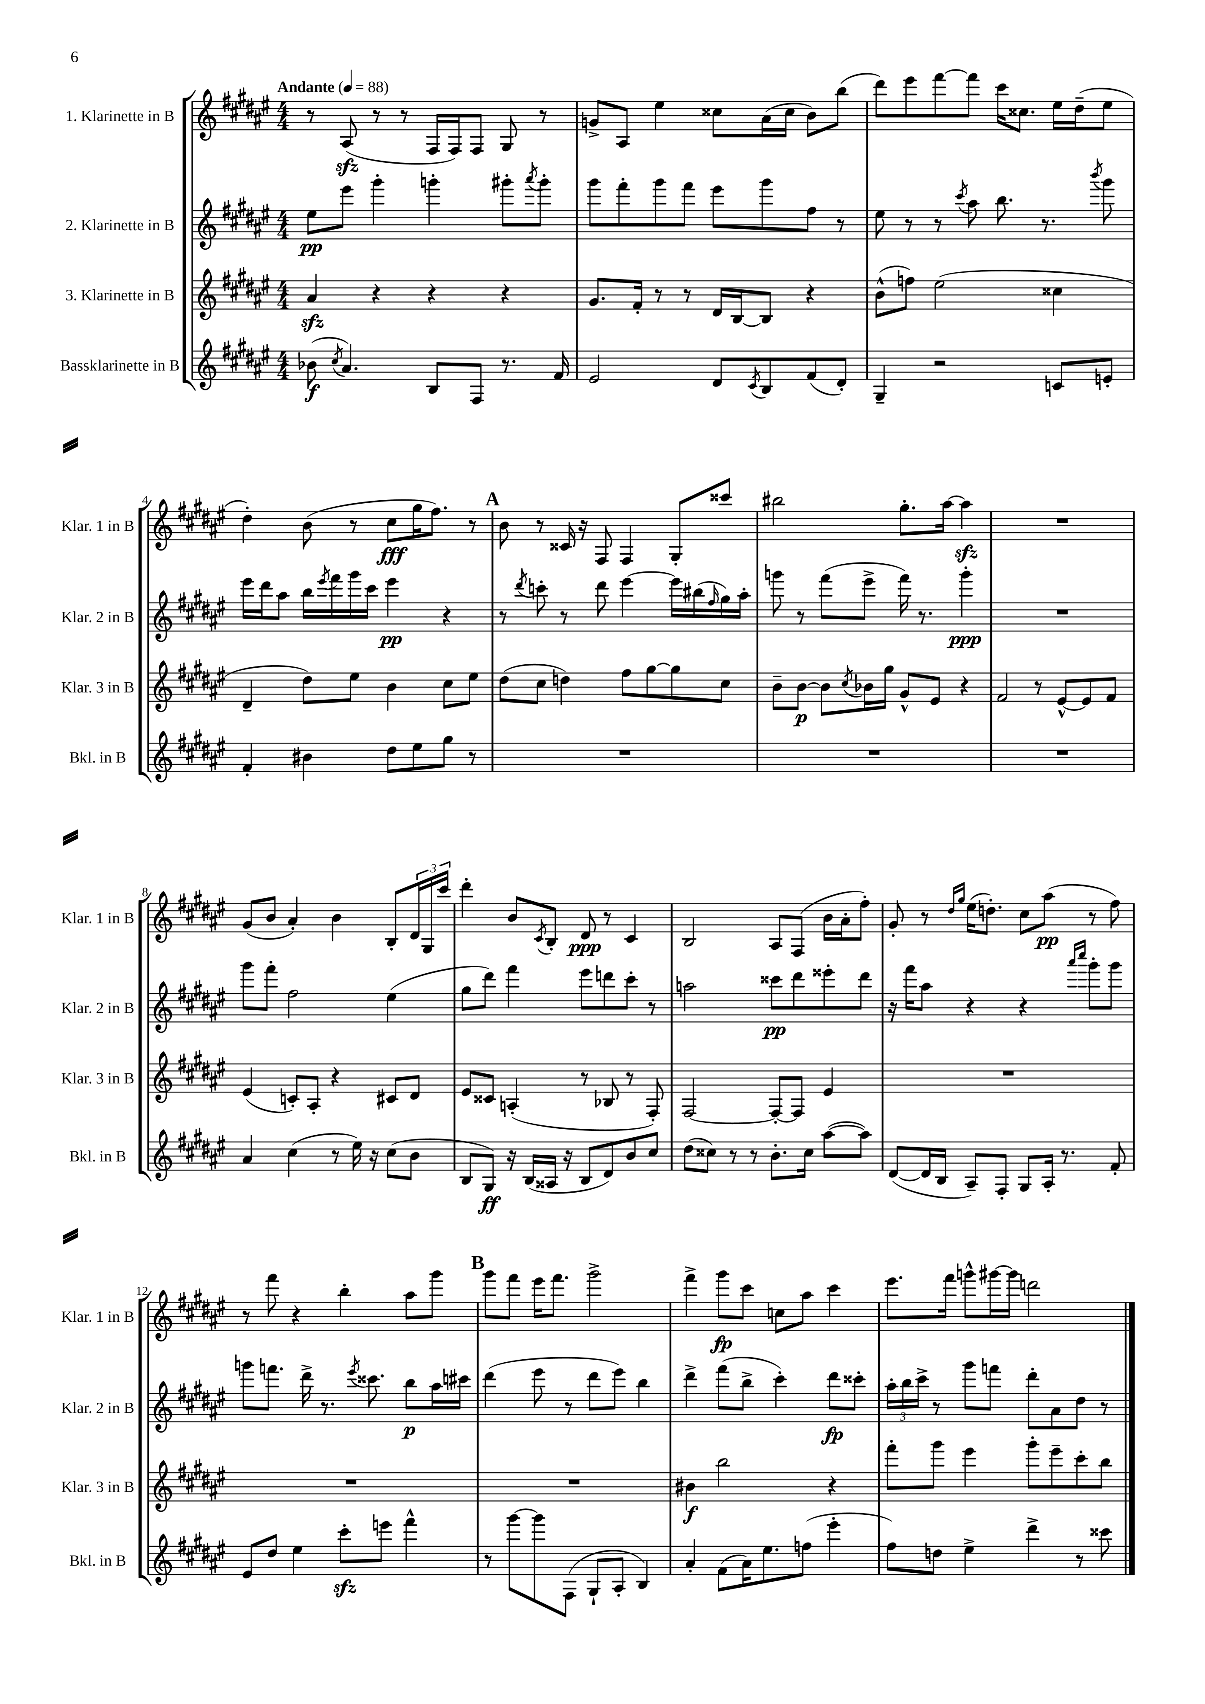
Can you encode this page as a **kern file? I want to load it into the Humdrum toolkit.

**kern	**kern	**kern	**kern
*staff4	*staff3	*staff2	*staff1
*clefG2	*clefG2	*clefG2	*clefG2
*k[f#c#g#d#a#e#]	*k[f#c#g#d#a#e#]	*k[f#c#g#d#a#e#]	*k[f#c#g#d#a#e#]
*M4/4	*M4/4	*M4/4	*M4/4
*MM88	*MM88	*MM88	*MM88
(8b-\	4a#/	8ee#\L	8r
8qcc#/	.	.	.
4.a#/)	.	8eee#\J	(8A#/
.	4r	4ggg#'\	8r
.	.	.	8r
8B/L	4r	4ggg'\	16F#/LL
.	.	.	16F#/J)
8F#/J	.	.	8F#/J
8.r	4r	8ggg#'\L	8G#/
.	.	8qaaa#/	.
.	.	8ggg#'\J	8r
16f#/	.	.	.
=	=	=	=
2e#/	8.g#/L	8ggg#\L	8g^/L
.	.	8fff#'\	8A#/J
.	16f#'/Jk	.	.
.	8r	8ggg#\	4ee#\
.	8r	8fff#\J	.
8d#/L	16d#/LL	8eee#\L	8cc##\L
.	[16B/J	.	.
8qc#/	.	.	.
8B/	8B/]J	8ggg#\	(16a#\L
.	.	.	16cc##\JJ
(8f#/	4r	8ff#\J	8b\L)
8d#'/J)	.	8r	(8bb\J
=	=	=	=
4G#~/	(8b^^\L	8ee#\	8ddd#\L)
.	8ff\J)	8r	8eee#\
2r	(2ee#\	8r	[8fff#\
.	.	8qccc#/	.
.	.	8aa#\	8fff#\]J
.	.	8.bb\	16ccc#\LK
.	.	.	8.cc##\J
.	.	8.r	.
8c/L	4cc##\	.	16ee#\LL
.	.	.	(16dd#~\J
.	.	8qbbb/	.
8e'/J	.	8ggg#\	8ee#\J
=	=	=	=
4f#'/	4d#~/	16eee#\LL	4dd#'\)
.	.	16ddd#\J	.
.	.	8aa#\J	.
4b#\	8dd#\L)	16bb\LL	(8b\
.	.	8qeee#/	.
.	.	16fff#\	.
.	8ee#\J	16ggg#\	8r
.	.	16ccc#\JJ	.
8dd#\L	4b\	4eee#\	8cc#\L
8ee#\	.	.	16gg#\K
.	.	.	8.ff#\J)
8gg#\J	8cc#\L	4r	.
8r	8ee#\J	.	8r
=	=	=	=
1r	(8dd#\L	8r	8b\
.	.	8qddd#/	.
.	8cc#\J	8ccc'\	8r
.	4dd\)	8r	16c##/
.	.	.	16r
.	.	8ddd#\	8F#/
.	8ff#\L	[4eee#\	4F#/
.	[8gg#\	.	.
.	8gg#\]	16eee#\]LL	8G#'/L
.	.	(16bb#\	.
.	.	16qqff#/	.
.	8cc#\J	16gg#\)	8ccc##/J
.	.	16aa#'\JJ	.
=	=	=	=
1r	8b~\L	8ggg\	2bb#\
.	[8b\J	8r	.
.	8b\]L	(8fff#\L	.
.	8qcc#/	.	.
.	16b-\L	8eee#^\J	.
.	16gg#\JJ	.	.
.	8g#^^/L	16fff#\)	8.gg#'\L
.	.	8.r	.
.	8e#/J	.	.
.	.	.	[16aa#\Jk
.	4r	4ggg'\	4aa#\]
=	=	=	=
1r	2f#/	1r	1r
.	8r	.	.
.	[8e#^^/L	.	.
.	8e#/]	.	.
.	8f#/J	.	.
=	=	=	=
4a#/	(4e#/	8ggg#\L	(8g#/L
.	.	8fff#'\J	8b/J
(4cc#\	8c'/L)	2ff#\	4a#'/)
.	8A#'/J	.	.
8r	4r	.	4b\
16ee#\)	.	.	.
16r	.	.	.
(8cc#\L	8c#/L	(4ee#\	8B'/L
8b\J	8d#/J	.	24d#/L
.	.	.	24G#/
.	.	.	24ccc#/JJ
=	=	=	=
8B/L	8e#/L	8gg#\L	4ddd#'\
8G#/J)	8c##/J	8ddd#\J)	.
16r	(4A'/	4fff#\	8b/L
(16B/LL	.	.	.
.	.	.	8qc#/
16A##/JJ	.	.	8B'/J
16r	.	.	.
8B/L	8r	8eee#\L	8d#/
8d#/)	8B-/	8ddd\	8r
8b/	8r	8ccc#'\J	4c#/
8cc#/J	8F#'/)	8r	.
=	=	=	=
(8dd#\L	[2F#/	2aa\	2B/
8cc##\J)	.	.	.
8r	.	.	.
8r	.	.	.
8.b'\L	8F#'/_L	8ccc##\L	8A#/L
.	8F#/]J	8ddd#\	(8F#/J
16cc##\Jk	.	.	.
([8aa#\L	4e#/	8eee##'\	16b\LL
.	.	.	16a#'\J
8aa#\]J)	.	8ddd#\J	8ff#'\J)
=	=	=	=
([8d#/L	1r	16r	8g#'/
.	.	16fff#\LK	.
16d#/]L	.	8aa#\J	8r
16B/JJ	.	.	.
.	.	.	16qqdd#/LL
.	.	.	16qqgg#/JJ
8A#~/L)	.	4r	(16ee#\LK
.	.	.	8.dd'\J)
8F#'/J	.	.	.
8G#/L	.	4r	8cc#\L
16A#'/Jk	.	.	(8aa#\J
8.r	.	.	.
.	.	16qqaaa#/LL	.
.	.	16qqcccc#/JJ	.
.	.	8ggg#'\L	8r
8f#'/	.	8ggg#\J	8ff#\)
=	=	=	=
8e#/L	1r	8ggg\L	8r
8dd#/J	.	8.fff\J	8fff#\
4ee#\	.	.	4r
.	.	16ddd#^\	.
.	.	8.r	.
8ccc#'\L	.	.	4bb'\
.	.	8qeee#/	.
.	.	8.ccc##\	.
8eee\J	.	.	.
4fff#^^\	.	8bb\L	8aa#\L
.	.	16aa#\L	8ggg#\J
.	.	16ccc#\JJ	.
=	=	=	=
8r	1r	(4ddd#\	8ggg#\L
[8ggg#\L	.	.	8fff#\J
8ggg#\]	.	8eee#\	16eee#\LK
.	.	.	8.fff#\J
(8F#\J	.	8r	.
8G#`/L	.	8ddd#\L	2ggg#^\
8A#'/J	.	8eee#\J)	.
4B/)	.	4bb\	.
=	=	=	=
4a#'/	4b#\	4ddd#^\	4fff#^\
(8f#\L	2bb\	(8fff#\L	8ggg#\L
16a#\K)	.	8bb^\J	8ccc#\J
8.ee#\	.	.	.
.	.	4ccc#'\)	8cc\L
(8ff\J	.	.	8aa#\J
4eee#'\	4r	8ddd#\L	4ccc#\
.	.	8ccc##'\J	.
=	=	=	=
8ff#\L)	8fff#'\L	24aa#'\LL	8.eee#\L
.	.	24bb\	.
.	.	24ccc#^\JJ	.
8dd\J	8ggg#\J	8r	.
.	.	.	16fff#\Jk
4ee#^\	4eee#\	8ggg#\L	8ggg^^\L
.	.	8fff\J	[16ggg#\L
.	.	.	16ggg#\]JJ
4ddd#^\	8ggg#'\L	8ddd#'\L	2ddd\
.	8eee#~\	8a#\	.
8r	8ccc#'\	8dd#\J	.
8ccc##\	8bb\J	8r	.
==	==	==	==
*-	*-	*-	*-
